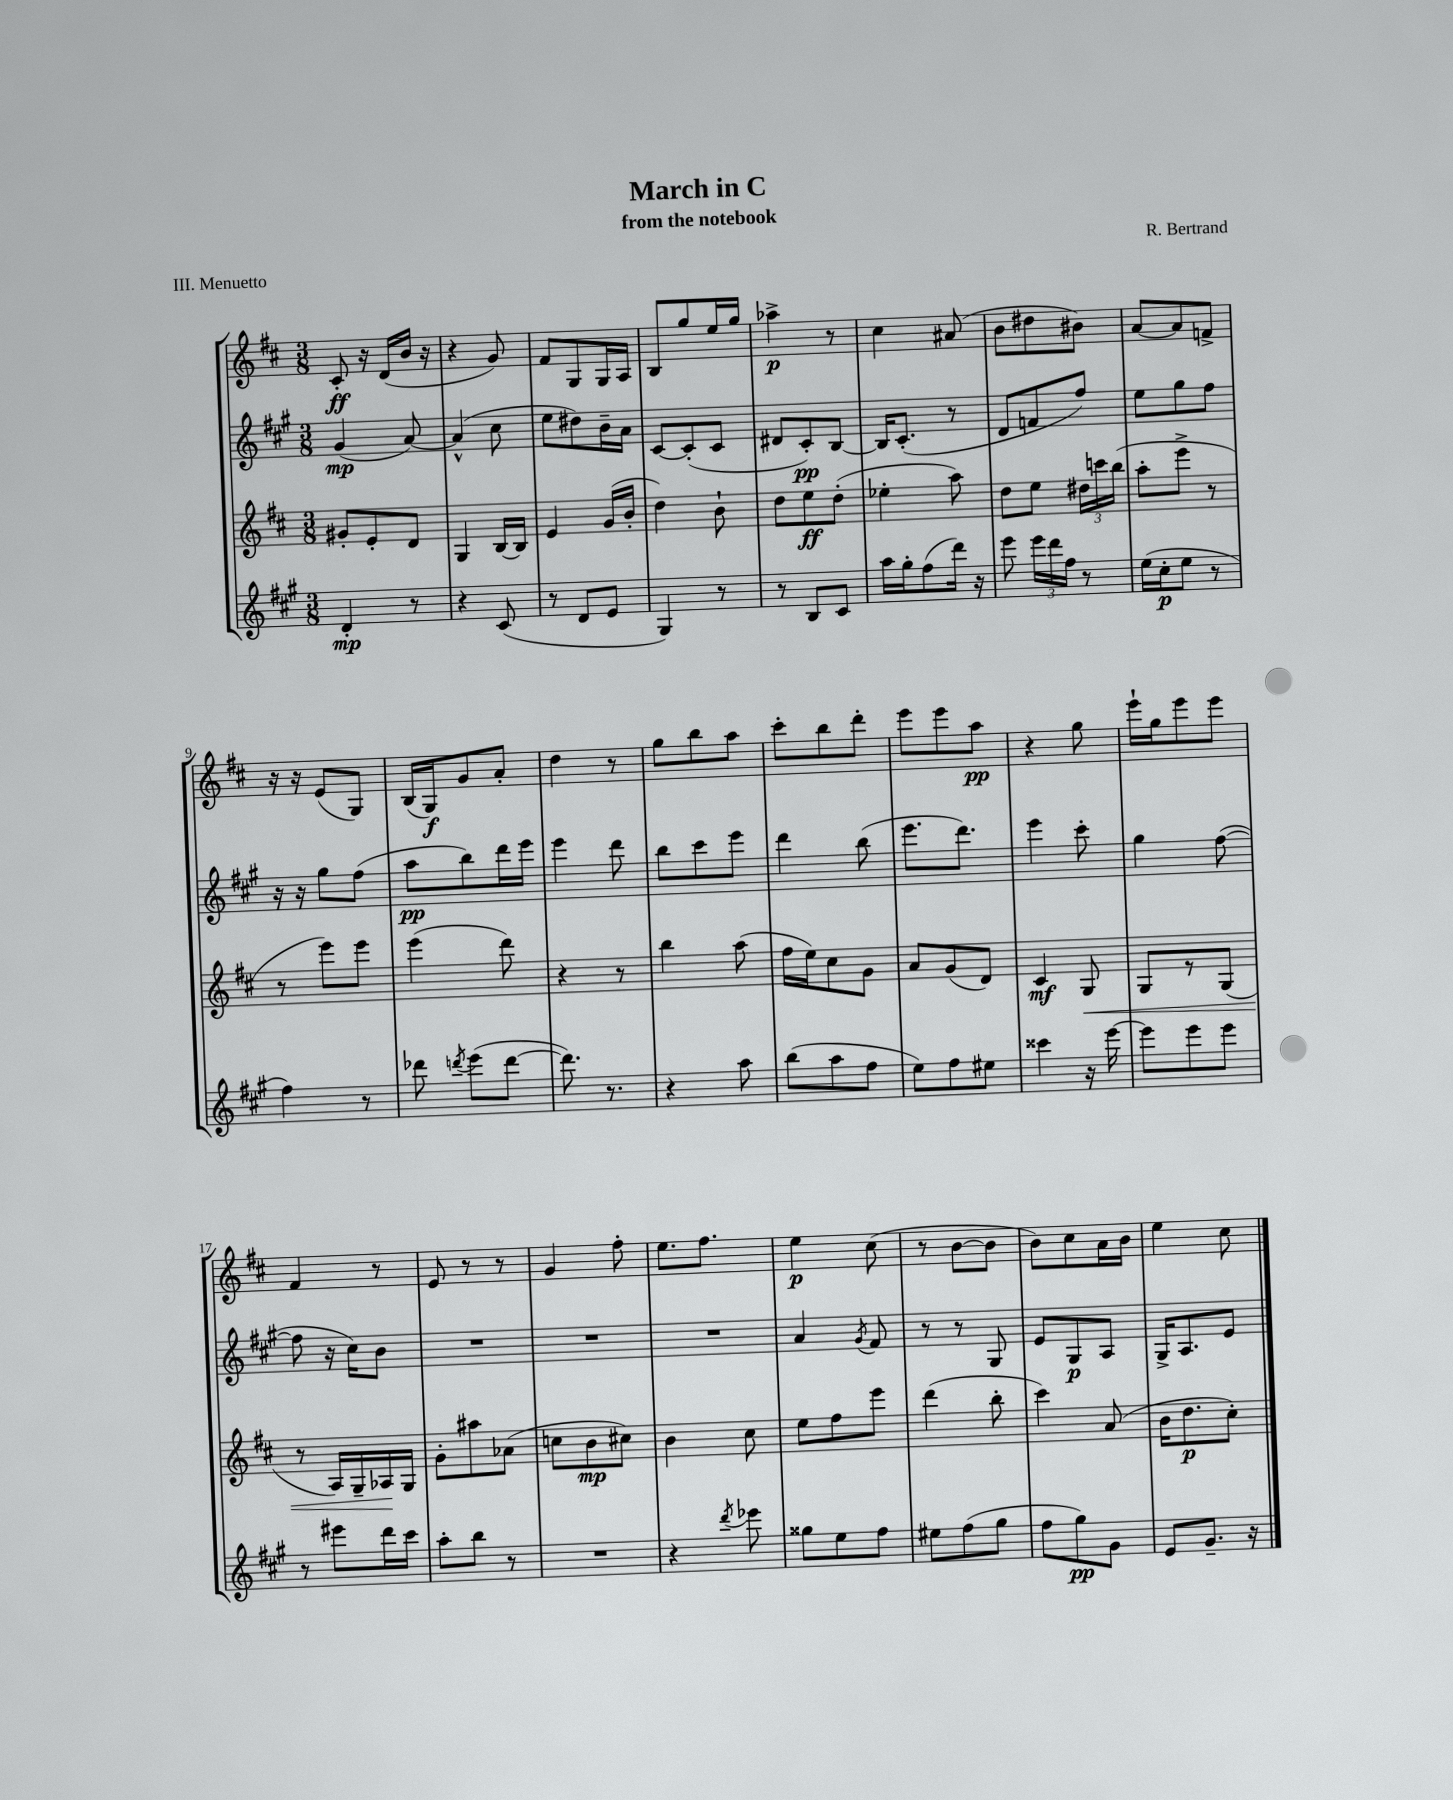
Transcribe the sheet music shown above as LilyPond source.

\header { title = "March in C" composer = "R. Bertrand" subtitle = "from the notebook" piece = "III. Menuetto" }
<<
\new StaffGroup <<
\new Staff = "s0" {
    \clef treble \key d \major \numericTimeSignature \time 3/8
    \autoBeamOff cis'8-.\ff r16 d'16[( b'16] r16 |
    r4 g'8) |
    fis'8[ g8 g16 a16] |
    b8[ g''8 e''16 g''16] |
    aes''4->\p r8 |
    cis''4 ais'8( |
    b'8[ dis''8 bis'8]) |
    a'8[~ a'8 f'8]-> |
    r16 r16 e'8[( g8]) |
    b16[( g16\f) g'8 a'8]-. |
    d''4 r8 |
    g''8[ b''8 a''8] |
    cis'''8[-. b''8 d'''8]-. |
    e'''8[ e'''8 a''8]\pp |
    r4 g''8 |
    e'''16[-! g''16 e'''8 e'''8] |
    fis'4 r8 |
    e'8 r8 r8 |
    g'4 fis''8-. |
    e''8.[ fis''8.] |
    e''4\p cis''8( |
    r8 b'8[~ b'8] |
    b'8[) cis''8 a'16 b'16] |
    e''4 cis''8 \bar "|." |
}
\new Staff = "s1" {
    \clef treble \key a \major \numericTimeSignature \time 3/8
    \autoBeamOff gis'4\mp( a'8~) |
    a'4-^( cis''8 |
    e''8[ dis''8) b'16-- a'16] |
    cis'8[~ cis'8-.( cis'8] |
    dis'8[ cis'8-.\pp) b8]~ |
    b16[ cis'8.]-.( r8 |
    d'8[ f'8 fis''8]) |
    e''8[ gis''8 fis''8] |
    r16 r16 gis''8[ fis''8]( |
    a''8[\pp b''8) d'''16 e'''16] |
    e'''4 d'''8 |
    b''8[ cis'''8 e'''8] |
    d'''4 b''8( |
    e'''8.[ d'''8.]) |
    e'''4 cis'''8-. |
    gis''4 fis''8~( |
    fis''8 r16 cis''16[) b'8] |
    R4. |
    R4. |
    R4. |
    a'4 \acciaccatura { gis'8 } fis'8 |
    r8 r8 gis8 |
    e'8[ gis8\p a8] |
    gis16[-> a8. e'8] \bar "|." |
}
\new Staff = "s2" {
    \clef treble \key d \major \numericTimeSignature \time 3/8
    \autoBeamOff gis'8[-. e'8-. d'8] |
    g4 b16[~ b16] |
    e'4 g'16[( b'16]-. |
    d''4) b'8-! |
    d''8[ e''8\ff d''8]-.( |
    ees''4-. a''8) |
    d''8[ e''8] \tuplet 3/2 { dis''16[ c'''16 b''16]( } |
    a''8[-. e'''8]-> r8 |
    r8 e'''8[) e'''8] |
    e'''4( d'''8) |
    r4 r8 |
    b''4 a''8( |
    fis''16[ e''16) cis''8 g'8] |
    a'8[ g'8( d'8]) |
    cis'4\mf g8\< |
    g8[ r8 g8]( |
    r8 a16[) g16-- aes16\! g16] |
    g'8[-. ais''8 aes'8]( |
    c''8[ b'8\mp cis''8]) |
    b'4 cis''8 |
    e''8[ fis''8 e'''8] |
    d'''4( b''8-. |
    cis'''4) a'8( |
    b'16[ d''8.\p cis''8]-.) \bar "|." |
}
\new Staff = "s3" {
    \clef treble \key a \major \numericTimeSignature \time 3/8
    \autoBeamOff d'4-.\mp r8 |
    r4 cis'8( |
    r8 d'8[ e'8] |
    gis4) r8 |
    r8 b8[ cis'8] |
    a''16[ gis''16-. fis''8( d'''16]) r16 |
    e'''8 \tuplet 3/2 { e'''16[ d'''16 fis''16] } r8 |
    e''16[( cis''16-.\p e''8] r8 |
    fis''4) r8 |
    des'''8 \acciaccatura { d'''8 } e'''8[( d'''8]~ |
    d'''8.) r8. |
    r4 a''8 |
    b''8[( a''8 fis''8] |
    e''8[) fis''8 eis''8] |
    cisis'''4 r16 e'''16~ |
    e'''8[ e'''8 e'''8] |
    r8 eis'''8[ d'''16 cis'''16] |
    a''8[-. b''8] r8 |
    R4. |
    r4 \acciaccatura { d'''8 } ees'''8 |
    gisis''8[ e''8 fis''8] |
    eis''8[ fis''8( gis''8] |
    fis''8[ gis''8\pp) gis'8] |
    e'8[ gis'8.]-- r16 \bar "|." |
}
>>
>>
